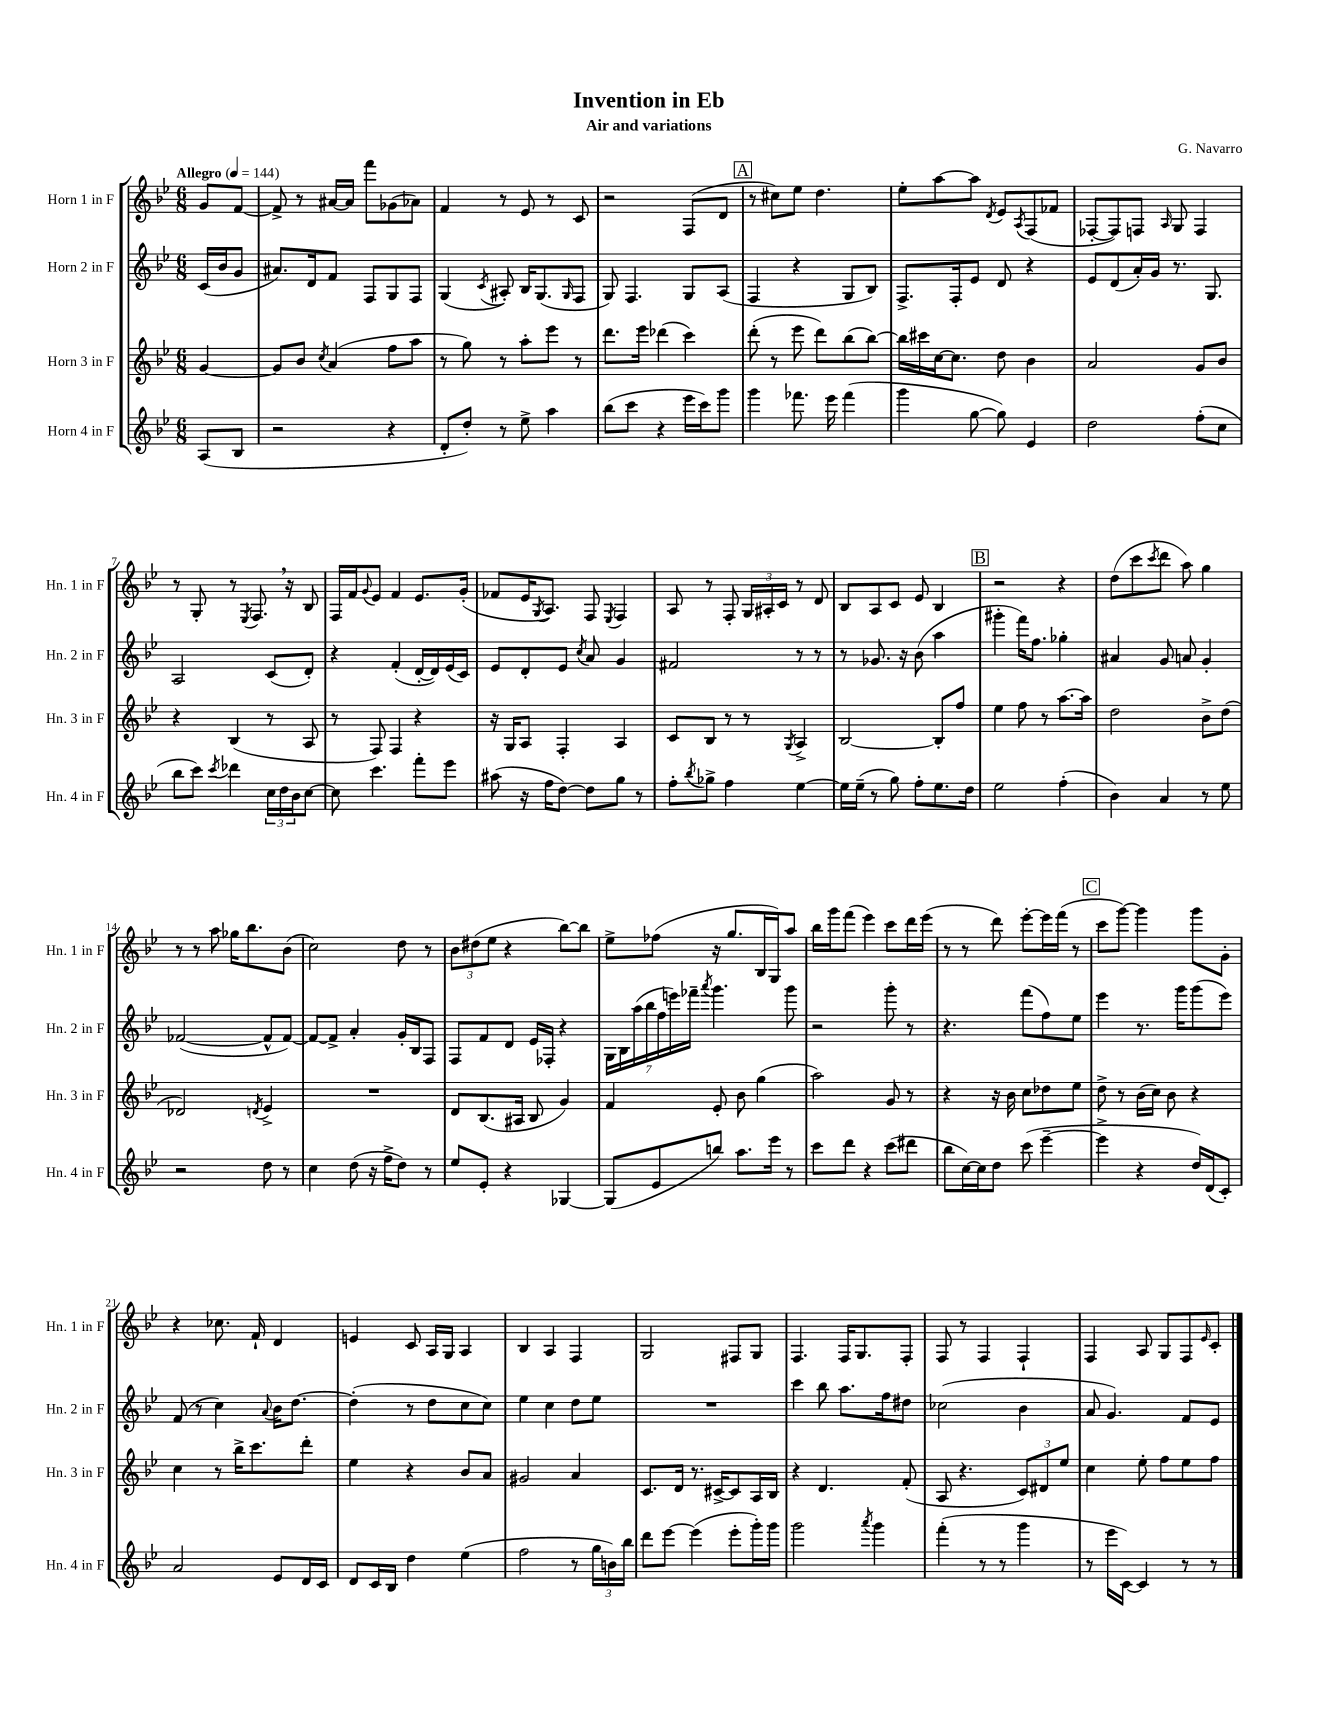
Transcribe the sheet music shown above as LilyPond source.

\header { title = "Invention in Eb" composer = "G. Navarro" subtitle = "Air and variations" }
<<
\new StaffGroup <<
\new Staff = "s0" \with { instrumentName = "Horn 1 in F" shortInstrumentName = "Hn. 1 in F" } {
    \clef treble \key bes \major \numericTimeSignature \time 6/8 \partial 4 \tempo "Allegro" 4 = 144
    g'8 f'8~ |
    f'8-> r8 ais'16~ ais'16 f'''8 ges'8( aes'8) |
    f'4 r8 ees'8 r8 c'8 |
    r2 f8( d'8 |
    \mark \markup { \box "A" } r8 cis''8) ees''8 d''4. |
    ees''8-. a''8~ a''8 \acciaccatura { d'8 } ees'8 \acciaccatura { a8 } f8( fes'8 |
    fes8~-. fes8) f8 \grace { a16 } g8 f4 |
    r8 g8-. r8 \acciaccatura { ees8 } f8. \breathe r16 bes8 |
    f16 f'16 \appoggiatura { g'8 } ees'8 f'4 ees'8. g'16-.( |
    fes'8 ees'16 \acciaccatura { g8 } a8.) f8 \acciaccatura { ees8 } f4 |
    a8 r8 f8-. \tuplet 3/2 { g16 ais16-. c'16 } r8 d'8 |
    bes8 a8 c'8 ees'8 bes4 |
    \mark \markup { \box "B" } r2 r4 |
    d''8( c'''8 \acciaccatura { c'''8 } d'''8 a''8) g''4 |
    r8 r8 a''8 ges''16 bes''8. bes'8( |
    c''2) d''8 r8 |
    \tuplet 3/2 { bes'8 dis''8( ees''8 } r4 bes''8~) bes''8 |
    ees''8-> fes''8( r16 g''8. bes16 g16) a''8 |
    bes''16 g'''16 f'''8( ees'''4) c'''8 d'''16 ees'''16( |
    r8 r8 d'''8) ees'''8~-. ees'''16 f'''16( r8 |
    \mark \markup { \box "C" } c'''8 g'''8~) g'''4 g'''8 g'8-. |
    r4 ces''8. f'16-! d'4 |
    e'4 c'8 a16 g16 a4 |
    bes4 a4 f4 |
    g2 fis8 g8 |
    f4. f16 g8. f8-. |
    f8 r8 f4 f4-! |
    f4 a8 g8 f8 \grace { ees'16 } c'8-. \bar "|." |
}
\new Staff = "s1" \with { instrumentName = "Horn 2 in F" shortInstrumentName = "Hn. 2 in F" } {
    \clef treble \key bes \major \numericTimeSignature \time 6/8 \partial 4
    c'16( bes'16 g'8 |
    ais'8.) d'16 f'8 f8 g8 f8 |
    g4( \acciaccatura { c'8 } ais8-.) bes16 g8.( \grace { g16 } f8 |
    g8) f4. g8 a8( |
    \mark \markup { \box "A" } f4 r4 g8 bes8) |
    f8.-> f16-. ees'8 d'8 r4 |
    ees'8 d'8( a'16-.) g'16 r8. g8. |
    a2 c'8( d'8-.) |
    r4 f'4-.( d'16~-. d'16) ees'16( c'16) |
    ees'8 d'8-. ees'8 \acciaccatura { c''8 } a'8 g'4 |
    fis'2 r8 r8 |
    r8 ges'8. r16 bes'8( a''4 |
    \mark \markup { \box "B" } gis'''4-. f'''16) f''8. ges''4-. |
    ais'4 g'8 a'8 g'4-. |
    fes'2~( fes'8-^ fes'8~) |
    fes'8~ fes'8-> a'4-. g'16-. bes16 f8 |
    f8 f'8 d'8 ees'16 fes16-. r4 |
    \tuplet 7/4 { g16 bes16 a''16( bes''16 f''16 e'''16) fes'''16-- } \acciaccatura { a'''8 } g'''4. g'''8 |
    r2 g'''8-. r8 |
    r4. f'''8( f''8) ees''8 |
    \mark \markup { \box "C" } ees'''4 r8. g'''16 g'''8( ees'''8) |
    f'8( r8 c''4) \appoggiatura { a'8 } bes'16 d''8.~ |
    d''4-.( r8 d''8 c''8 c''8) |
    ees''4 c''4 d''8 ees''8 |
    R2. |
    c'''4 bes''8 a''8. f''16 dis''8 |
    ces''2( bes'4 |
    a'8 g'4.) f'8 ees'8 \bar "|." |
}
\new Staff = "s2" \with { instrumentName = "Horn 3 in F" shortInstrumentName = "Hn. 3 in F" } {
    \clef treble \key bes \major \numericTimeSignature \time 6/8 \partial 4
    g'4~ |
    g'8 bes'8 \acciaccatura { c''8 } a'4( f''8 a''8 |
    r8 g''8) r8 a''8-. ees'''8 r8 |
    d'''8. ees'''16 des'''4( c'''4) |
    \mark \markup { \box "A" } d'''8-.( r8 ees'''8 d'''8) bes''8( bes''8~) |
    bes''16 cis'''16 c''16~ c''8. d''8 bes'4 |
    a'2 g'8 bes'8 |
    r4 bes4( r8 a8 |
    r8 f8) f4 r4 |
    r16 g16 a8 f4-. a4 |
    c'8 bes8 r8 r8 \acciaccatura { g8 } a4-> |
    bes2~ bes8-. f''8 |
    \mark \markup { \box "B" } ees''4 f''8 r8 a''8.~ a''16 |
    d''2 bes'8-> d''8( |
    des'2) \acciaccatura { d'8 } ees'4-> |
    R2. |
    d'8 bes8.( ais16 bes8 g'4) |
    f'4 ees'8-. bes'8 g''4( |
    a''2) g'8 r8 |
    r4 r16 bes'16 c''8 des''8 ees''8 |
    \mark \markup { \box "C" } d''8-> r8 bes'16( c''16) bes'8 r4 |
    c''4 r8 bes''16-> c'''8. d'''8-. |
    ees''4 r4 bes'8 a'8 |
    gis'2 a'4 |
    c'8. d'16 r8. cis'16~-> cis'8 a16 bes16 |
    r4 d'4. f'8-.( |
    a8 r4. \tuplet 3/2 { c'8) dis'8 ees''8 } |
    c''4 ees''8-. f''8 ees''8 f''8 \bar "|." |
}
\new Staff = "s3" \with { instrumentName = "Horn 4 in F" shortInstrumentName = "Hn. 4 in F" } {
    \clef treble \key bes \major \numericTimeSignature \time 6/8 \partial 4
    a8( bes8 |
    r2 r4 |
    d'8-. d''8-.) r8 ees''8-> a''4 |
    bes''8( c'''8 r4 ees'''16 c'''16) g'''8 |
    \mark \markup { \box "A" } g'''4 fes'''8. ees'''16 fes'''4( |
    g'''4 g''8~ g''8) ees'4 |
    d''2 f''8-.( c''8 |
    bes''8 c'''8) \acciaccatura { c'''8 } des'''4 \tuplet 3/2 { c''16 d''16 bes'16 } c''8~ |
    c''8 c'''4. f'''8-. ees'''8 |
    ais''8( r16 f''16 d''8~) d''8 g''8 r8 |
    f''8-. \acciaccatura { bes''8 } ges''8-> f''4 ees''4~ |
    ees''16 ees''16--( r8 g''8) f''8-. ees''8. d''16 |
    \mark \markup { \box "B" } ees''2 f''4-.( |
    bes'4) a'4 r8 ees''8 |
    r2 d''8 r8 |
    c''4 d''8( r16 f''16-> d''8) r8 |
    ees''8 ees'8-. r4 ges4~ |
    ges8( ees'8 b''8) a''8. ees'''16 r8 |
    c'''8 d'''8 r4 c'''8( dis'''8 |
    bes''8 c''16~) c''16 d''8 c'''8( ees'''4~-- |
    \mark \markup { \box "C" } ees'''4-> r4 d''16) d'16( c'8-.) |
    a'2 ees'8 d'16 c'16 |
    d'8 c'16 bes16 d''4 ees''4( |
    f''2 r8 \tuplet 3/2 { g''16 b'16) bes''16 } |
    d'''8 ees'''8~ ees'''4( ees'''8-. g'''16-.) g'''16 |
    g'''2 \acciaccatura { a'''8 } g'''4 |
    f'''4-.( r8 r8 g'''4 |
    r8 ees'''16 c'16~) c'4 r8 r8 \bar "|." |
}
>>
>>
